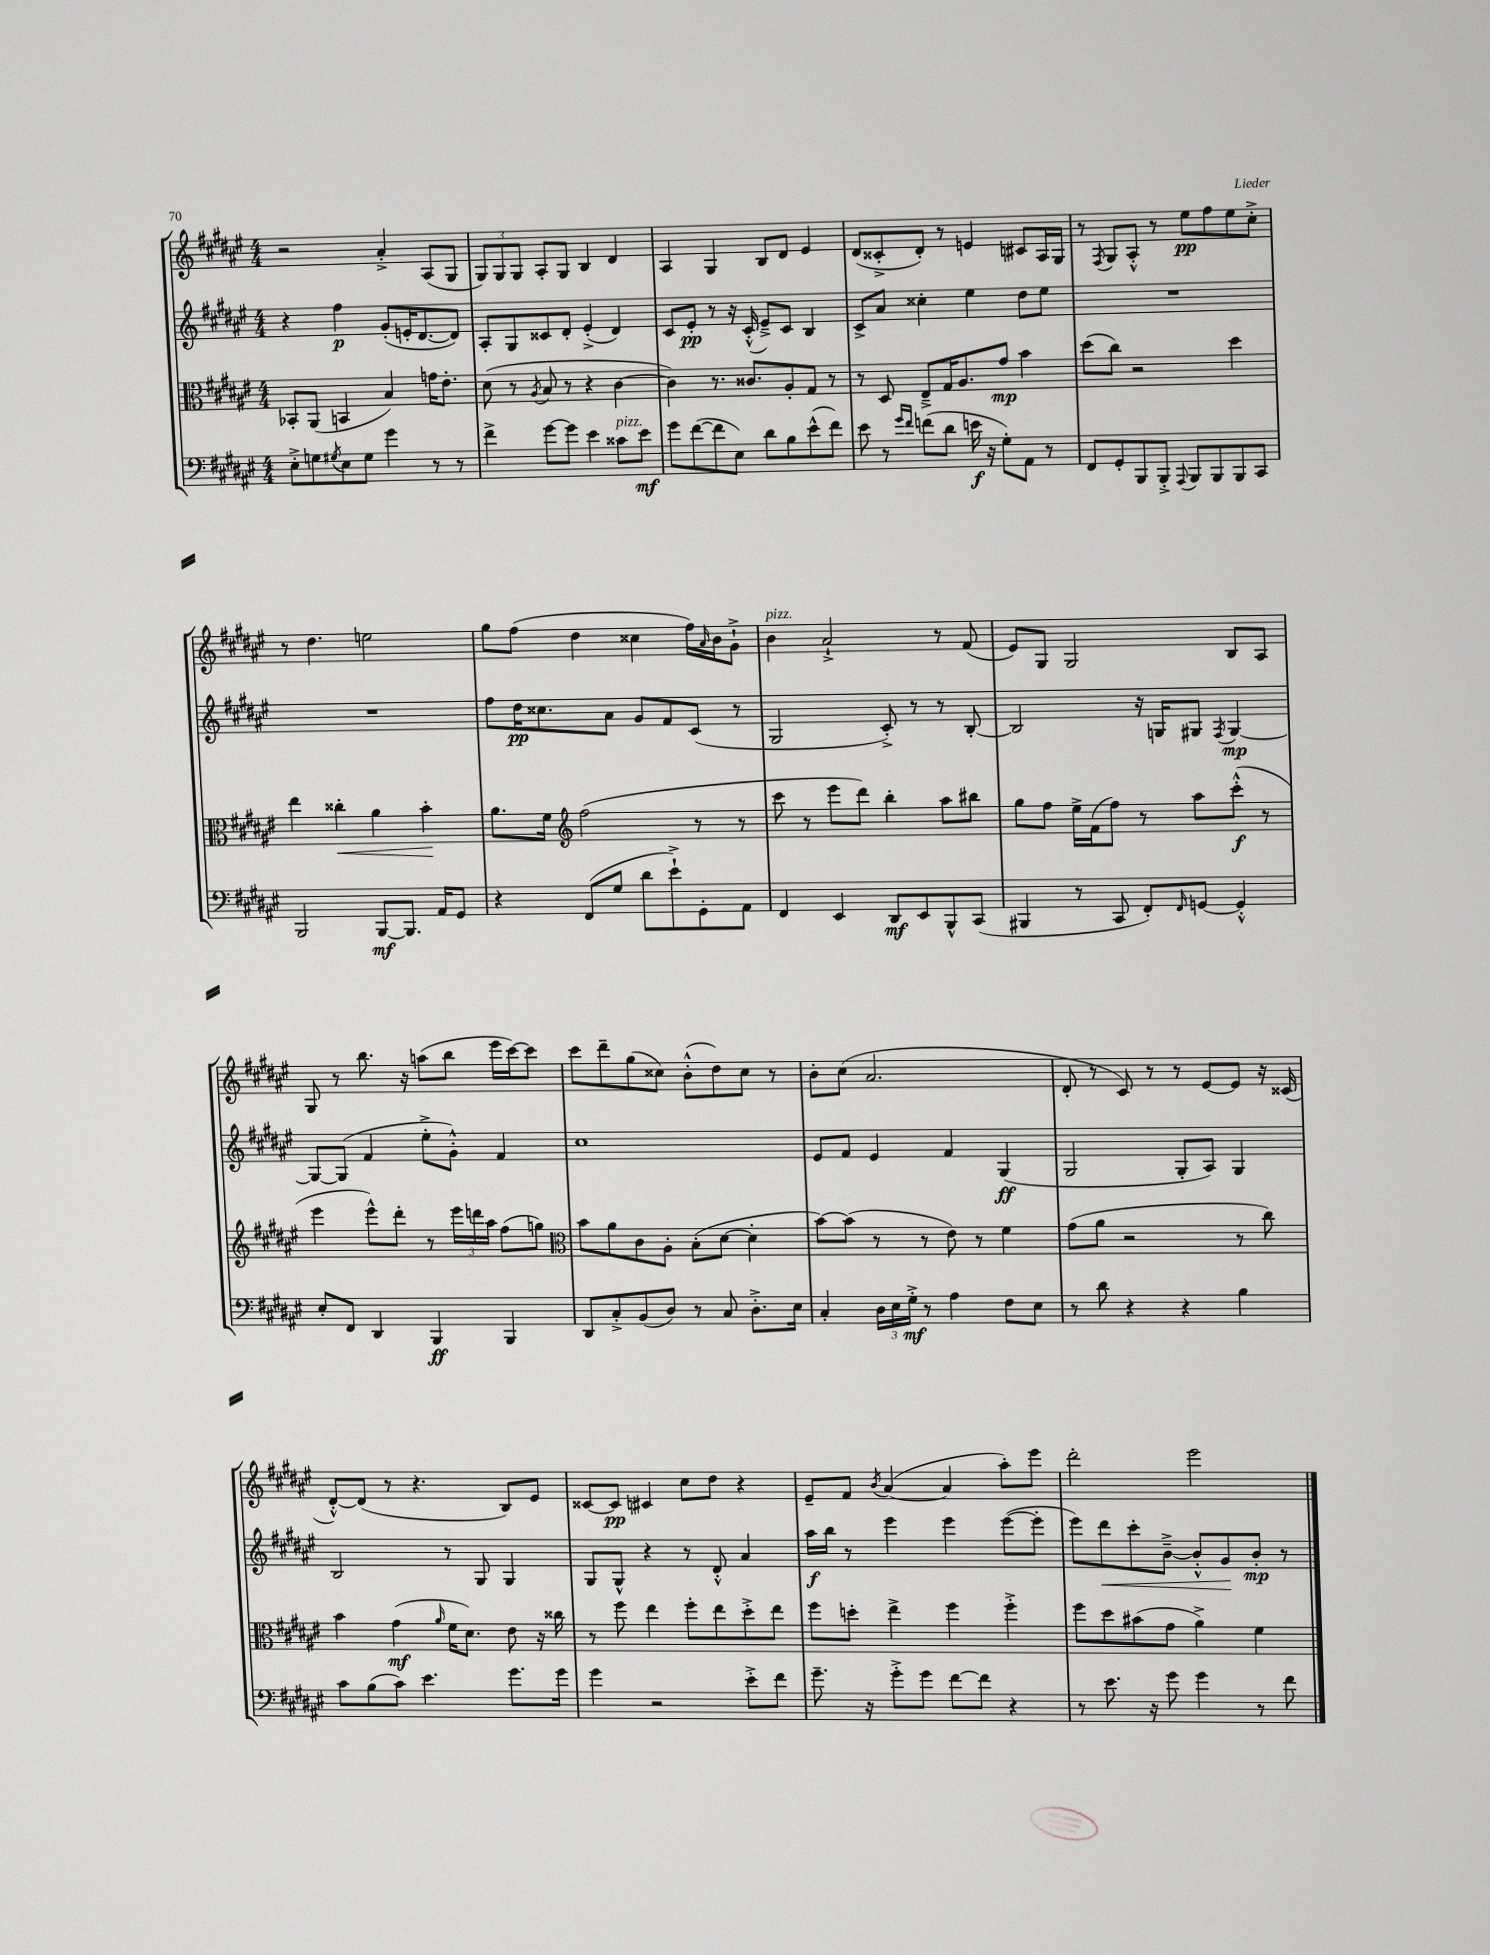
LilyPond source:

<<
\new StaffGroup <<
\new Staff = "s0" {
    \clef treble \key fis \major \numericTimeSignature \time 4/4
    r2 ais'4-.-> ais8( gis8 |
    \tuplet 3/2 { gis8) gis8 gis8 } ais8-. gis8 b4 dis'4 |
    ais4 gis4 b8 dis'8 eis'4 |
    dis'8( cisis'8-.-> dis'8-.) r8 e'4 cis'8 ais16 gis16 |
    r8 \acciaccatura { fis8 } gis8 ais8-.-^ r8 eis''8\pp fis''8 eis''8 cis''8-.-> |
    r8 dis''4. e''2 |
    gis''8 fis''8( dis''4 cisis''4 fis''16) \grace { ais'16 } b'16 gis'8-!-> |
    b'4^\markup { \italic "pizz." } ais'2-!-> r8 fis'8( |
    eis'8) gis8 gis2 b8 ais8 |
    gis8 r8 b''8. r16 a''8( b''8 eis'''16 cis'''16~) cis'''8 |
    cis'''8 dis'''8-- gis''8( cisis''8) b'8-.-^( dis''8) cisis''8 r8 |
    b'8-. cis''8( ais'2. |
    dis'8-. r8 cis'8) r8 r8 eis'8~ eis'8 r16 cisis'16( |
    dis'8~-.-^) dis'8( r8 r4. b8) eis'8 |
    cisis'8~ cisis'8\pp cis'4 cis''8 dis''8 r4 |
    eis'8-- fis'8 \acciaccatura { b'8 } ais'4~( ais'4 ais''8-.) eis'''8 |
    dis'''2-. eis'''2 \bar "|." |
}
\new Staff = "s1" {
    \clef treble \key fis \major \numericTimeSignature \time 4/4
    r4 fis''4\p gis'8-.( e'16-. dis'8.~ dis'8) |
    ais8-. gis8 cisis'8 dis'8-. eis'4-.->( dis'4) |
    cis'8 eis'8-.\pp r8 r16 cis'16-.-^( eis'8--->) cis'8 b4 |
    cis'8-> ais'8 cisis''4-. eis''4 dis''8 eis''8 |
    R1 |
    R1 |
    fis''8 dis''16\pp cisis''8. ais'8 gis'8 fis'8 cis'8( r8 |
    gis2 cis'8-.->) r8 r8 b8~-. |
    b2 r16 g16 gis8 \acciaccatura { fis8 } gis4~\mp |
    gis8~ gis8( fis'4 eis''8-.-> gis'8-.-^) fis'4 |
    cis''1 |
    eis'8 fis'8 eis'4 fis'4 gis4\ff( |
    gis2 gis8-. ais8) gis4 |
    b2 r8 gis8 gis4 |
    gis8 gis8-^ r4 r8 dis'8-.-^ ais'4 |
    ais''16\f b''16 r8 eis'''4 eis'''4 eis'''8~( eis'''8-. |
    eis'''8) dis'''8\< cis'''8-. b'8~---> b'8-.-^ gis'8\! b'8-.\mp r8 \bar "|." |
}
\new Staff = "s2" {
    \clef alto \key fis \major \numericTimeSignature \time 4/4
    bes,8-. ais,8( b,4 b4) g'16 eis'8.-. |
    dis'8( r8 \acciaccatura { ais8 } b8 r8 r4 cis'4~ |
    cis'4) r8. cisis'8. ais8-. gis8 r8 |
    r8 dis8 eis8---> gis16 ais8. gis'8\mp b'4 |
    dis''8( cis''8) r2 dis''4 |
    eis''4 cisis''4-.\< ais'4 b'4-.\! |
    ais'8. fis'16 \clef treble fis''2( r8 r8 |
    cis'''8 r8 eis'''8 dis'''8) b''4-. ais''8 bis''8 |
    gis''8 fis''8 eis''16-> fis'16( fis''8) r8 ais''8 cis'''8-.-^\f( r8 |
    eis'''4 eis'''8-^) dis'''8-. r8 \tuplet 3/2 { eis'''16 d'''16 ais''16 } fis''8( g''8) |
    \clef alto b'8 ais'8 cis'8 ais8-. b8-.( dis'8~ dis'4-. |
    b'8~) b'8( r8 r8 eis'8) r8 fis'4 |
    gis'8( ais'8 r2 r8 cis''8) |
    b'4 gis'4\mf( \grace { ais'16 } fis'16 dis'8.) eis'8 r16 cisis''16 |
    r8 fis''8 eis''4 fis''8-. eis''8 dis''8-.-> eis''8 |
    fis''8 d''8-. eis''4-> fis''4 fis''4-.-> |
    fis''8 dis''8 bis'8( gis'8 ais'4->) fis'4 \bar "|." |
}
\new Staff = "s3" {
    \clef bass \key fis \major \numericTimeSignature \time 4/4
    eis8-.-> g8 \acciaccatura { gis8 } eis8 gis8 gis'4 r8 r8 |
    fis'4-> gis'8~ gis'8 eis'4 cisis'8^\markup { \italic "pizz." } eis'8\mf |
    gis'8 fis'8~( fis'8 eis8) dis'8 b8 eis'8-^( fis'8) |
    eis'8 r8 \grace { gis'16 fis'16 } f'8( dis'8 e'16\f r16 gis8-.) ais,8 r8 |
    fis,8 gis,8-. b,,8 b,,8-.-> \appoggiatura { ais,,8 } b,,8 b,,8 b,,8 cis,8 |
    b,,2 b,,8~\mf b,,8. ais,16 gis,8 |
    r4 fis,8( gis8 dis'8 eis'8-!->) gis,8-. ais,8 |
    fis,4 eis,4 dis,8\mf eis,8 b,,8-^ cis,8( |
    bis,,4 r8 cis,8 fis,8-.) \grace { fis,16 } g,8~ g,4-.-^ |
    eis8-. fis,8 dis,4 b,,4\ff b,,4 |
    dis,8 cis8-.-> b,8( dis8) r8 cis8 dis8.-.-> eis16 |
    cis4-. \tuplet 3/2 { dis16 eis16 gis16-.->\mf } r8 ais4 fis8 eis8 |
    r8 dis'8 r4 r4 b4 |
    cis'8 b8( cis'8) eis'4. gis'8. gis'16 |
    gis'4 r2 eis'8-.-> fis'8 |
    gis'8.-- r16 gis'8-.-> gis'8 fis'8~ fis'8 r4 |
    r8 eis'8. r16 gis'8 gis'4 r8 fis'8 \bar "|." |
}
>>
>>
\layout { \context { \Score \remove "Bar_number_engraver" } }
